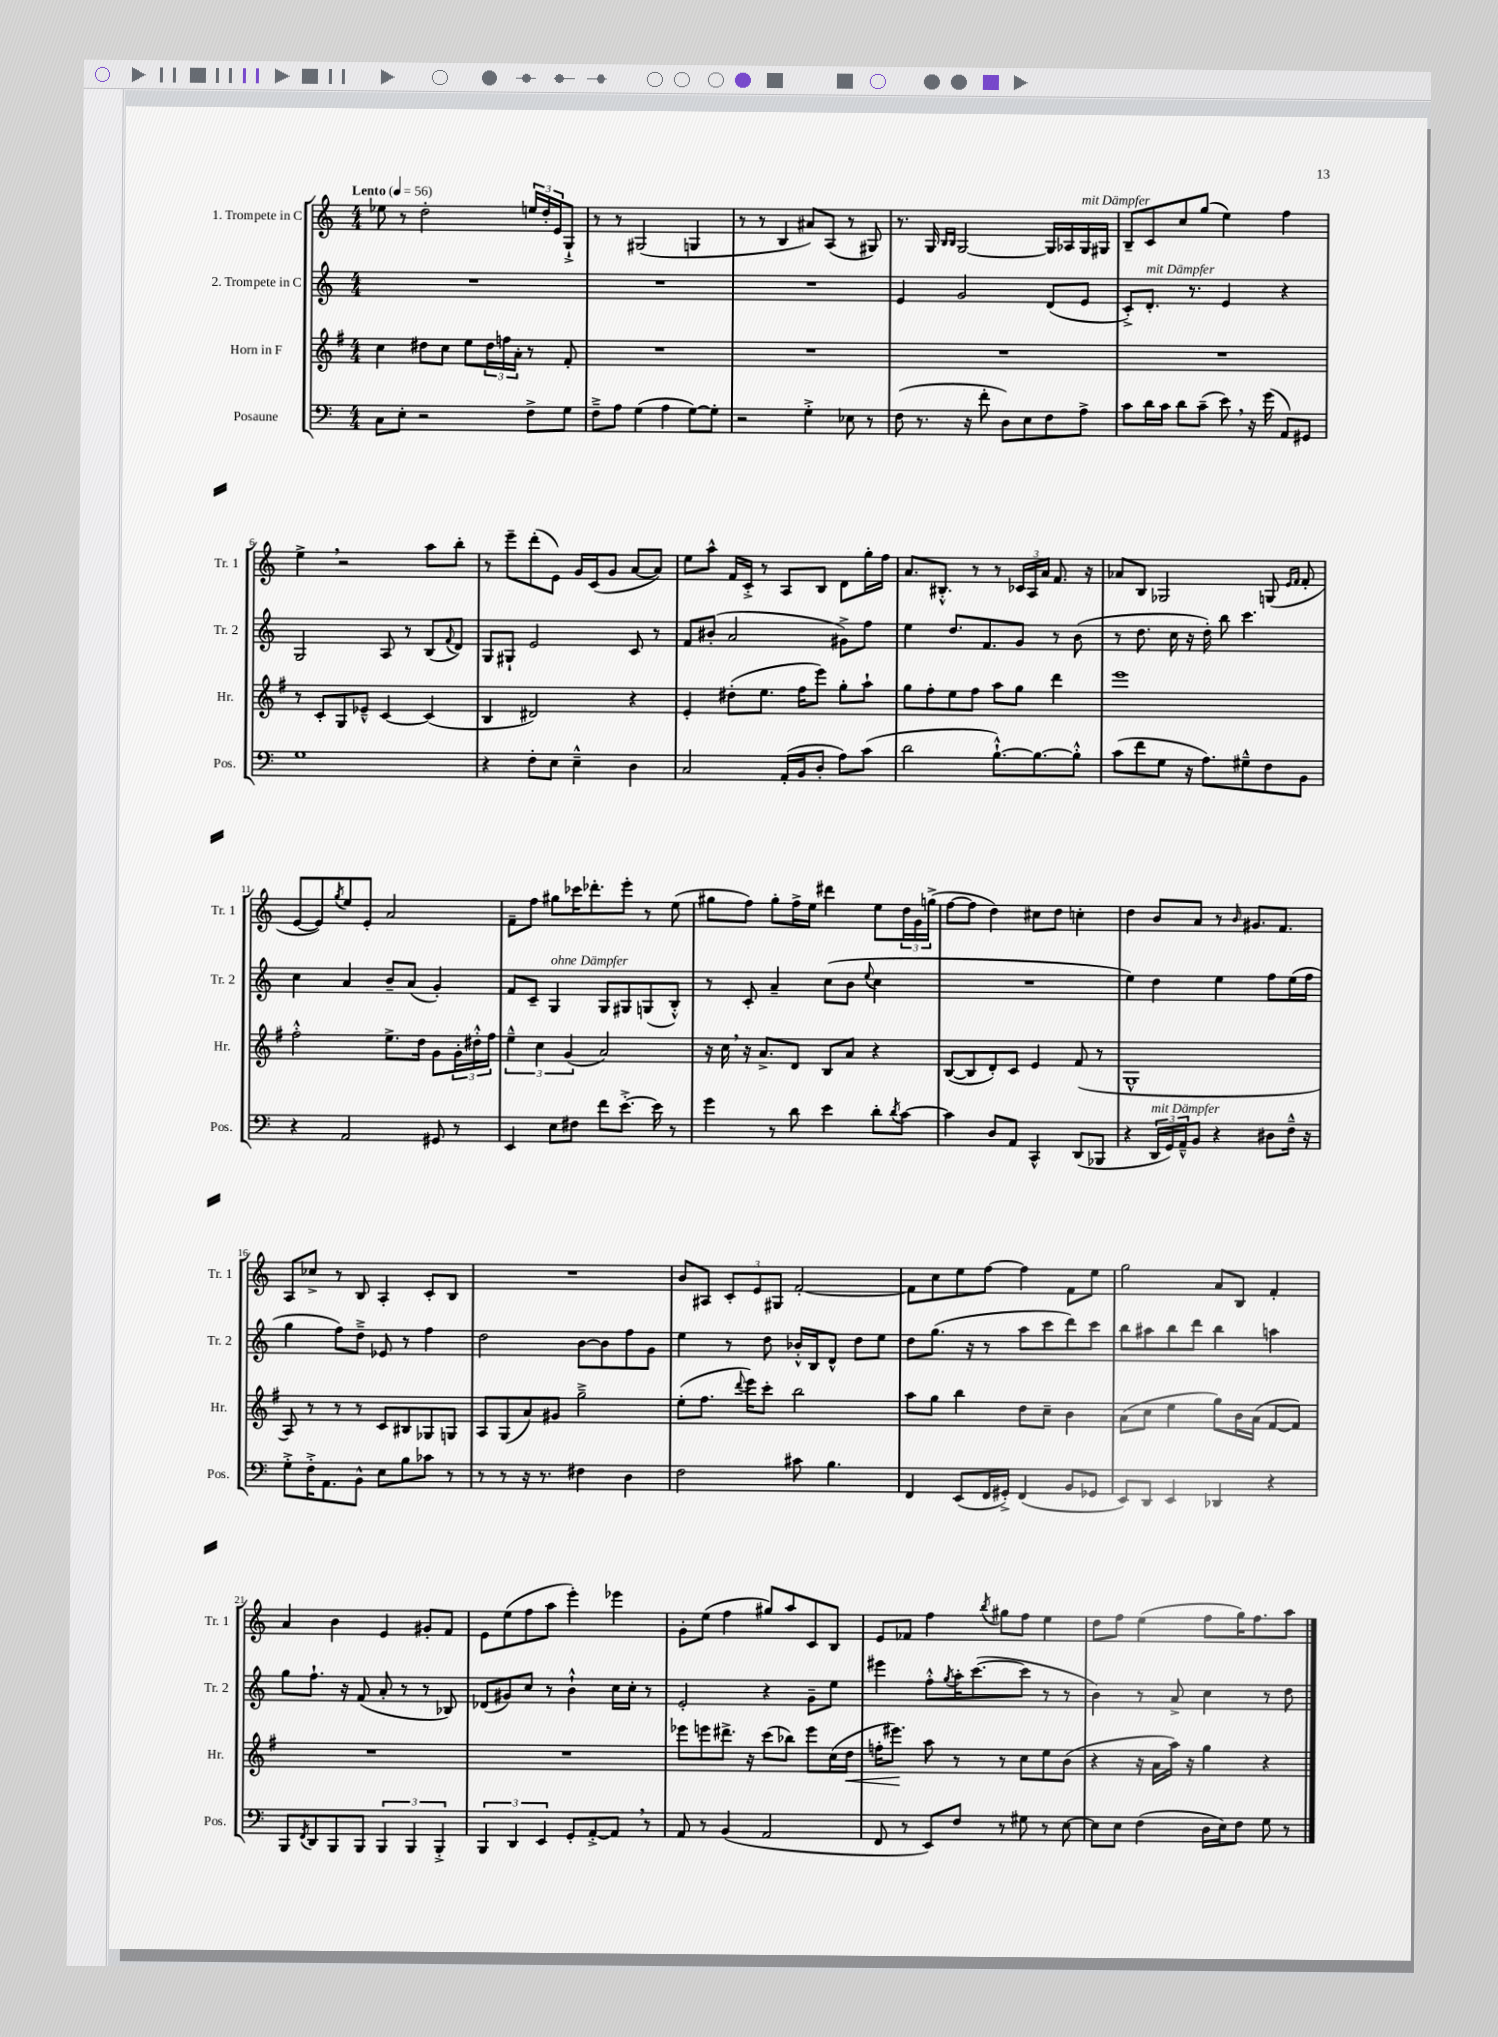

**kern	**kern	**kern	**kern
*staff4	*staff3	*staff2	*staff1
*clefF4	*clefG2	*clefG2	*clefG2
*k[]	*k[f#]	*k[]	*k[]
*M4/4	*M4/4	*M4/4	*M4/4
*MM56	*MM56	*MM56	*MM56
8C	4cc	1r	8ee-
8E'	.	.	8r
2r	8dd#	.	2dd'
.	8cc	.	.
.	8ee	.	.
.	24dd#	.	.
.	24ff	.	.
.	24a'	.	.
8F^	8r	.	24ee
.	.	.	24dd'
.	.	.	24e
8G	8f#'	.	8G`^
=	=	=	=
8F~^	1r	1r	8r
8A	.	.	8r
(4G	.	.	(2G#
4A	.	.	.
[8G)	.	.	4G
8G']	.	.	.
=	=	=	=
2r	1r	1r	8r
.	.	.	8r
.	.	.	4B
4G'^	.	.	8a#)
.	.	.	(8A
8E-	.	.	8r
8r	.	.	8G#)
=	=	=	=
(8F	1r	4e	8.r
8.r	.	.	.
.	.	.	16G
.	.	.	16qqB
.	.	.	16qqB
.	.	2g	[2G
16r	.	.	.
8f'	.	.	.
8D)	.	.	.
8E	.	.	.
8F	.	(8d	16G]
.	.	.	16A-
8A^	.	8e	16G
.	.	.	16G#
=	=	=	=
8c	1r	8c'^)	8B~
16d	.	8.d'	8c
16c	.	.	.
8d	.	.	8cc
.	.	8.r	.
(8c~	.	.	(8gg
8e)	.	4e	4ee)
16r	.	.	.
(16g	.	.	.
8AA)	.	4r	4ff
8GG#	.	.	.
=	=	=	=
1G	8r	2G	4ee^
.	8c'	.	.
.	8G	.	2r
.	8e-~^^	.	.
.	[4c	8A	.
.	.	8r	.
.	(4c]	(8B	8aa
.	.	8qqf	.
.	.	8d)	8bb'
=	=	=	=
4r	4B	8G	8r
.	.	8G#`	8eee~
8F'	2d#)	2e	(8ddd'
8E	.	.	8e)
4E~^^	.	.	16g
.	.	.	(16c
.	.	.	8g
4D	4r	8c	[8a
.	.	8r	8a])
=	=	=	=
2C	4e'	8f	8ee
.	.	(8b#'	8aa^^
.	(8dd#'	2a	16f
.	.	.	16c'^
.	8.ee	.	8r
(16AA'	.	.	8A
16BB	16ff#	.	.
8D'	8eee)	.	8B
8A)	8gg'	8g#^)	8d
(8c	8aa`	8ff	16gg'
.	.	.	16ff
=	=	=	=
2d	8gg	4ee	8.a
.	8ff#'	.	.
.	.	.	8.B#'^^
.	8ee	8.dd	.
.	8ff#	.	8r
.	.	8.f	.
[8.B`^^)	8aa	.	8r
.	8gg	8g	24c-
.	.	.	24A
8.B_	.	.	.
.	.	.	24a
.	4ddd	8r	8.f
8B'^^]	.	(8b	.
.	.	.	16r
=	=	=	=
(8c	1eee	8r	8a-
8f	.	8.dd	8B
8G	.	.	2G-
.	.	16cc	.
16r	.	16r	.
8.A)	.	16dd')	.
.	.	8bb	.
8G#~^^	.	4.ccc	.
8F	.	.	(8G
.	.	.	16qqe
.	.	.	16qqf
8BB	.	.	8f'
=	=	=	=
4r	2ff#'^^	4cc	[8e
.	.	.	8e])
.	.	.	8qgg
2AA	.	4a	8ee
.	.	.	8e'
.	8.ee^	8b~	2a
.	.	(8a	.
.	16dd	.	.
8GG#	8g	4g')	.
8r	24g'	.	.
.	24dd#'^^	.	.
.	24ff#	.	.
=	=	=	=
4EE	6ee~^^	8f	8f~
.	.	8c~	8ff
.	6cc	.	.
8E	.	4G	8gg#
.	(6g	.	.
8F#	.	.	16ccc-
.	.	.	8.ddd-'
8f	2a)	8G	.
[8.e'^	.	8G#	8eee'
.	.	(8G	8r
16e]	.	.	.
8r	.	8B'^^)	(8ee
=	=	=	=
4g	16r	8r	8gg#
.	16cc	.	.
.	16r	8c'	8ff)
.	8.a^	.	.
8r	.	4a~	8gg#'
8d	8d	.	16ff^
.	.	.	16ee
4e	8B	(8cc	4ddd#
.	8a	8b	.
.	.	8qqee	.
8d'	4r	4cc	8ee
8qd	.	.	.
[8c	.	.	24dd
.	.	.	24g
.	.	.	(24gg^
=	=	=	=
4c]	([8B	1r	[8ff
.	8B]	.	8ff]
8D	8d')	.	4dd)
8AA	8c	.	.
4CC^^	4e	.	8cc#
.	.	.	8dd
(8DD	(8f#	.	4cc'
8BBB-	8r	.	.
=	=	=	=
4r	1G^^	4ee)	4dd
24DD	.	4dd	8b
24GG)	.	.	.
24AA~^^	.	.	.
8BB	.	.	8a
4r	.	4ee	8r
.	.	.	16qqb
.	.	.	8.g#
8D#	.	8ff	.
.	.	.	8.f
16F~^^	.	(16ee	.
16r	.	16ff	.
=	=	=	=
8G'^	8A)	4gg	8A
16F'^	8r	.	8cc-^
8.AA	.	.	.
.	8r	8ff)	8r
8BB^^	8r	8dd~^	8B
8E	8c	8e-	4A'
8B	8B#	8r	.
8c-	8G-	4ff	8c'
8r	8G	.	8B
=	=	=	=
8r	8A	2dd	1r
8r	(8G	.	.
16r	8a)	.	.
8.r	.	.	.
.	8g#	.	.
4F#	2gg~^	[8b	.
.	.	8b]	.
4D	.	8ff	.
.	.	8g	.
=	=	=	=
2F	(8ee'	4ee	8b
.	8.ff#	.	8A#
.	.	8r	12c'
.	8qqddd	.	.
.	16eee)	.	.
.	.	.	12e
.	8ccc'	8dd	.
.	.	.	12G#
8c#	2bb	16b-'^^	[2f'
.	.	16B	.
4.B	.	8d^^	.
.	.	8dd	.
.	.	8ee	.
=	=	=	=
4FF	8aa	8dd	8f]
.	8gg	(8.gg	8cc
(8EE	4bb	.	8ee
.	.	16r	.
16FF	.	8r	[8ff
16GG#'^)	.	.	.
(4FF	8dd	8aa	4ff]
.	8cc~	8ccc	.
8BB	4b	8ddd)	8f
8GG-	.	8ccc	8ee
=	=	=	=
8EE)	(8a	8bb	2gg
8DD	8cc	8aa#	.
4EE	4ee	8bb	.
.	.	8ddd	.
4DD-	8gg)	4bb	8a
.	16b	.	8B
.	(16a	.	.
4r	[8f#	4aa	4f'
.	8f#])	.	.
=	=	=	=
8BBB	1r	8gg	4a
8qFF	.	.	.
8DD	.	8.ff`	.
8BBB	.	.	4b
.	.	16r	.
8BBB	.	(8f	.
6BBB	.	8a'	4e
.	.	8r	.
6BBB	.	.	.
.	.	8r	8g#'
6BBB'^	.	.	.
.	.	8B-)	8f
=	=	=	=
6BBB	1r	(8d-	8e
.	.	8g#)	(8ee
6DD	.	.	.
.	.	8cc	8ff
6EE	.	.	.
.	.	8r	8aa
8GG'	.	4b`^^	4eee')
[8AA'^	.	.	.
8AA]	.	16cc	4eee-
.	.	16cc'	.
8r	.	8r	.
=	=	=	=
8AA	8eee-	2e'	8g'
8r	8eee	.	(8ee
(4BB	8.ddd#^	.	4ff
.	16r	.	.
2AA	(8ccc	4r	8gg#)
.	8bb-)	.	8aa
.	8eee	8g~	8c
.	(16cc	8ee	8B
.	16dd	.	.
=	=	=	=
8FF	16ff'	4eee#	8e
.	8.eee#)	.	.
8r	.	.	8f-
8EE)	8aa	8ff'^^	4ff
.	.	8qgg	.
8F	8r	16aa'	.
.	.	([8.ccc	.
.	.	.	8qbb
8r	8r	.	8gg#
8G#	8cc	8ccc]	8ff
8r	8ee	8r	4ee
[8E	(8b	8r	.
=	=	=	=
8E]	4r	4b)	8dd
8E	.	.	8ff
(4F	16r	8r	(4ee
.	16a	.	.
.	16aa)	8a^	.
.	16r	.	.
16D	4gg	4cc	8ff
16E)	.	.	.
8F	.	.	16gg)
.	.	.	8.ff
8G	4r	8r	.
8r	.	8dd	8aa
==	==	==	==
*-	*-	*-	*-
